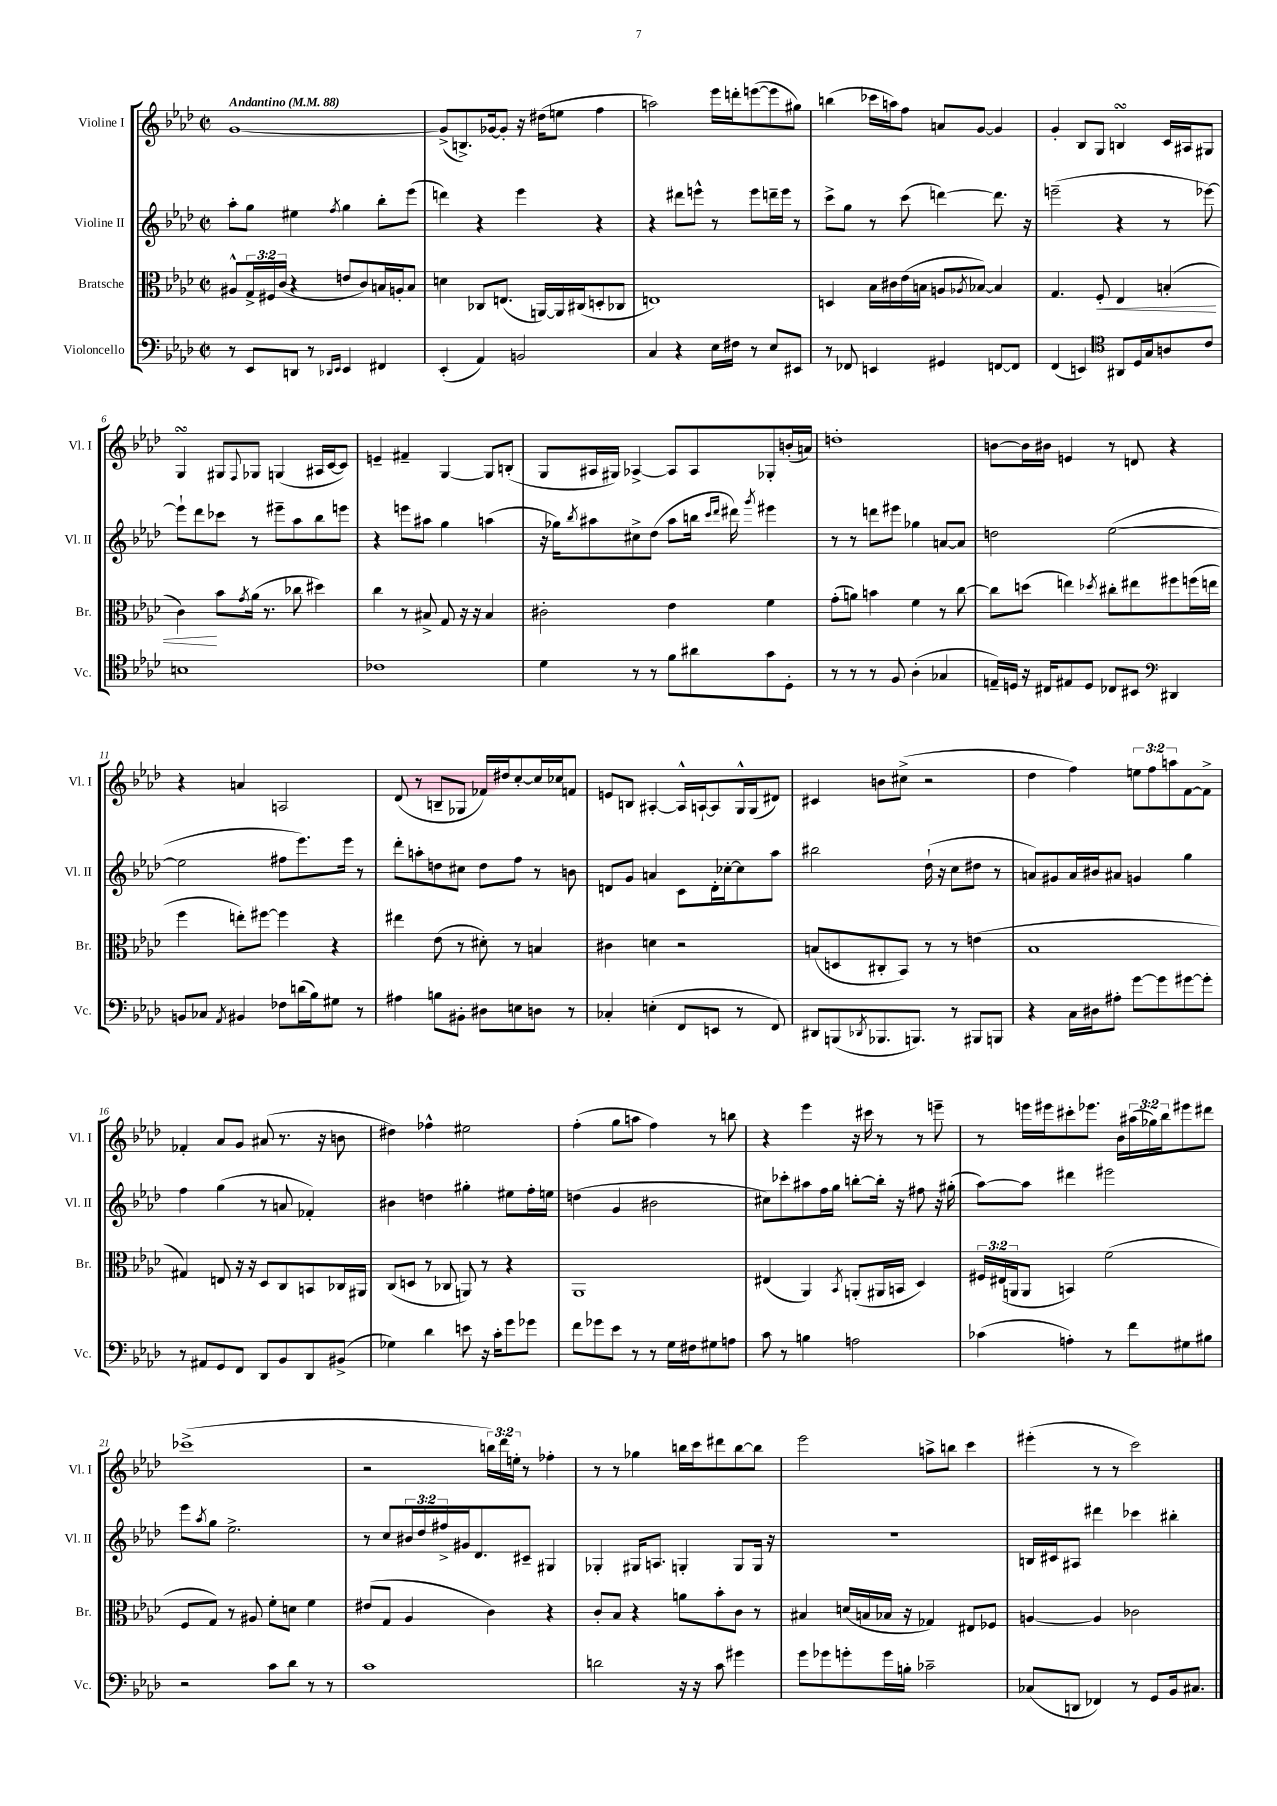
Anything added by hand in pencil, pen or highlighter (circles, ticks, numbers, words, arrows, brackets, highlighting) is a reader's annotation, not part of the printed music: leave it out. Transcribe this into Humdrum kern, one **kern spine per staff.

**kern	**kern	**dynam	**kern	**kern
*part4	*part3	*part3	*part2	*part1
*staff4	*staff3	*staff3	*staff2	*staff1
*I"Violoncello	*I"Bratsche	*	*I"Violine II	*I"Violine I
*I'Vc.	*I'Br.	*	*I'Vl. II	*I'Vl. I
*clefF4	*clefC3	*	*clefG2	*clefG2
*k[b-e-a-d-]	*k[b-e-a-d-]	*	*k[b-e-a-d-]	*k[b-e-a-d-]
*M2/2	*M2/2	*	*M2/2	*M2/2
*met(c|)	*met(c|)	*	*met(c|)	*met(c|)
*MM88	*MM88	*	*MM88	*MM88
=1	=1	=1	=1	=1
!	!	!	!	!LO:TX:a:B:t=Andantino
8r	8A#X^^/L	.	8aa-'\L	[1g
8EE-/L	24G^/L	.	8gg\J	.
.	24F#X/	.	.	.
.	(24c/JJ	.	.	.
8DDn/J	4r	.	4ee#X\	.
8r	.	.	.	.
16qqDD-X/LL	.	.	.	.
16qqEE-/JJ	.	.	8qff/	.
4EE-/	8en/L	.	4gg\	.
.	8c/)	.	.	.
4FF#X/	16Bn/L	.	8bb-'\L	.
.	16An'/J	.	.	.
.	8B/J	.	(8eee-\J	.
=2	=2	=2	=2	=2
(4EE-'/	4dn\	.	4dddn\)	(8g^/L]
.	.	.	.	8.Bn^/)
4AA-/)	8C-X/L	.	4r	.
.	.	.	.	[16g-X/k
.	(8.En/J	.	.	8g-'/J]
2BBn/	.	.	4eee-\	16r
.	[16AAn/LL)	.	.	(16dd#X\KL
.	16AA/]	.	.	8een\J
.	(16C#X/J	.	.	.
.	8Dn'/	.	4r	4ff\
.	8C-X/J	.	.	.
=3	=3	=3	=3	=3
4C/	1En)	.	4r	2aan\)
4r	.	.	8ddd#X\L	.
.	.	.	8eeen^^\J	.
16E-\LL	.	.	8r	16eee-\LL
16F#X\JJ	.	.	.	16dddn'\J
8r	.	.	8eee\L	([8eeen\
8E-/L	.	.	16dddn~\L	8eee\]
.	.	.	16eee\JJ	.
8EE#X/J	.	.	8r	8gg#X\J)
=4	=4	=4	=4	=4
8r	4Dn/	.	8ccc^\L	(4bbn\
8FF-X/	.	.	8gg\J	.
4EEn/	16B-\LL	.	8r	16ccc-X\LL
.	16c#X\	.	.	16aan\J)
.	(16e-\	.	(8ccc\	8ff\J
.	16Bn\JJ	.	.	.
4GG#X/	8An/L	.	[4dddn\)	8an/L
.	8qA-X/	.	.	.
.	[8B-X/J)	.	.	[8g/J
[8FFn/L	4B-/]	.	8.ddd\]	4g/]
8FF/J]	.	.	.	.
.	.	.	16r	.
=5	=5	=5	=5	=5
(4FF/	4.G/	.	(2eeen~\	4g'/
4EEn/)	.	.	.	8B-/L
!	!	!LO:HP:b	!	!
.	8F'/	<	.	8G/J
*clefC4	*	*	*	*
8AA#X/L	4E-/	.	4r	4BnsSsS/
16D-/L	.	.	.	.
16G/J	.	.	.	.
8An/	(4Bn'/	.	8r	16c/LL
.	.	.	.	16A#X/J
8c/J	.	.	[8eee-X\)	8G#X/J
!!LO:LB:g=z
=6	=6	=6	=6	=6
1Bn	4c\)	.	8eee-`\L]	4GsSsS/
.	.	.	8ddd-\	.
.	8b-\L	[	8ccc-X\J	8G#X/L
.	8qg/	.	.	8qqF/
.	(16a-\Jk	.	8r	8G-X/J
.	8.r	.	.	.
.	.	.	8eee#X~\L	(4Gn/
.	8cc-X\	.	8aa-\	.
.	4dd#X\)	.	8bb-\	16A#X/LL
.	.	.	.	[16c/J
.	.	.	8eeen\J	8c/J])
=7	=7	=7	=7	=7
1c-X	4cc\	.	4r	4en~/
.	8r	.	8eeen\L	4f#X~/
.	8B#X^/	.	8aa#X\J	.
.	8G/	.	4gg\	[4G/
.	16r	.	.	.
.	16r	.	.	.
.	4B#/	.	(4aan\	8G/L]
.	.	.	.	(8Bn'/J
=8	=8	=8	=8	=8
4d-\	2c#X'\	.	16r	8G/L
.	.	.	16gg-X\KL)	.
.	.	.	8qbb-/	.
.	.	.	8aa#X\	16A#X/L
.	.	.	.	16G#X/JJ)
8r	.	.	8cc#X^\	[4A-X^/
8r	.	.	(8dd-\J	.
8f\L	4e-\	.	8aa#\L	8A-/L]
8a#X\	.	.	16bbn\Jk	8A-/
.	.	.	16qqccc/LL	.
.	.	.	16qqddd-/JJ	.
.	.	.	16ddd#X\)	.
.	.	.	8qggg/	.
8g\	4f\	.	4eee#X\	8G-X'/
8D-'\J	.	.	.	(16bn'/L
.	.	.	.	16an/JJ)
=9	=9	=9	=9	=9
8r	(8g'\L	.	8r	1ddn'
8r	8an\J)	.	8r	.
8r	4bn\	.	8dddn\L	.
8F/	.	.	8eee#X\J	.
(4A-'\	4f\	.	4gg-X\	.
4G-X/	8r	.	[8an/L	.
.	[8cc\	.	8a/J]	.
=10	=10	=10	=10	=10
16En~/LL)	8cc\L]	.	2ddn\	[8bn\L
16Dn/JJ	.	.	.	.
16r	(8ddn\J	.	.	16b\L]
16C#X/KL	.	.	.	16b#X\JJ
8E#X/	4een\)	.	.	4en/
8D/J	.	.	.	.
.	8qdd-X/	.	.	.
8C-X/L	8cc#X'\L	.	([2ee-\	8r
8BB#X/J	8ee#X\	.	.	8dn/
*clefF4	*	*	*	*
4DD#X/	8ff#X\	.	.	4r
.	(16ffn\L	.	.	.
.	16een\JJ	.	.	.
!!LO:LB:g=z
=11	=11	=11	=11	=11
8BBn/L	4ff\	.	2ee-\]	4r
8C-X/J	.	.	.	.
8qAA-/	.	.	.	.
4BB#X/	8een'\L)	.	.	4an/
.	[8ff#X\J	.	.	.
8F-X\L	4ff#\]	.	8ff#X\L	2An/
(16dn\L	.	.	8.eee-\)	.
16B-\J)	.	.	.	.
8G#X\J	4r	.	.	.
.	.	.	16eee-\Jk	.
8r	.	.	8r	.
=12	=12	=12	=12	=12
4A#X\	4ee#X\	.	8ddd-'\L	(8d-/
.	.	.	8aan'\	8r
8Bn\L	(8e-\	.	8ddn\	8Bn~/L
8BB#X'\J	8r	.	8cc#X\J	8G-X/J
8D#X\L	8d#X'\)	.	8dd\L	16f-X/LL)
.	.	.	.	16dd#X/J
8En\	8r	.	8ff\J	[8cc'/
8Dn\J	4Bn/	.	8r	16cc/L]
.	.	.	.	16cc-X/J
8r	.	.	8bn\	8fn/J
=13	=13	=13	=13	=13
4C-X'/	4c#X\	.	8dn/L	8en/L
.	.	.	8g/J	8Bn/J
(4En'\	4dn\	.	4an/	[4A#X'/
8FF/L	2r	.	8c\L	16A#^^/LL]
.	.	.	.	[16An`/J
8EEn/J	.	.	16d'\L	8A/]
.	.	.	[16cc-X'\J	.
8r	.	.	8cc-\]	16G^^/L
.	.	.	.	(16G/J
8FF/)	.	.	8aa-\J	8d#X/J)
=14	=14	=14	=14	=14
8DD#X/L	(8Bn/L	.	2bb#X\	4c#X/
(8BBBn/	8Dn/	.	.	.
8qDD-X/	.	.	.	.
8.BBB-X/	8C#X'/	.	.	8bn\L
.	8BB-/J)	.	.	(8cc#X^\J
8.BBBn/J)	.	.	.	.
.	8r	.	(16dd-`\	2r
.	.	.	16r	.
8r	8r	.	8cc\L	.
8BBB#X/L	(4en\	.	8dd#X\J	.
8BBBn/J	.	.	8r	.
=15	=15	=15	=15	=15
4r	1B-	.	8an/L)	4dd-\
.	.	.	8g#X/	.
16C\LL	.	.	16a/L	4ff\)
16D#X\J	.	.	16b#X/J	.
8A#X'\J	.	.	8a#X/J	.
[8g\L	.	.	4gn/	12een\L
.	.	.	.	12ff\
8g\]	.	.	.	.
.	.	.	.	12aan\
[8g#X\	.	.	4gg\	[8f\
8g#'\J]	.	.	.	8f^\J]
!!LO:LB:g=z
=16	=16	=16	=16	=16
8r	4G#X/)	.	4ff\	4f-X'/
8AA#X/L	.	.	.	.
8GG/	8En/	.	(4gg\	8a-/L
8FF/J	16r	.	.	8g/J
.	16r	.	.	.
8DD-/L	8D-/L	.	8r	(8a#X/
8BB-/	8C/	.	8an/	8.r
8DD-/	8BBn/	.	4f-X'/)	.
.	.	.	.	16r
(8BB#X^/J	16C-X/L	.	.	8bn\
.	16AA#X/JJ	.	.	.
=17	=17	=17	=17	=17
4G-X\)	(8C/L	.	4b#X\	4dd#X\)
.	8Dn/J	.	.	.
4d-\	8r	.	4ddn\	4ff-X^^\
.	8C-X/	.	.	.
8en\	8AAn/)	.	4gg#X'\	2ee#X\
16r	8r	.	.	.
16c'\KL	.	.	.	.
8g\	4r	.	8ee#X\L	.
8g-X\J	.	.	16ff'\L	.
.	.	.	16een\JJ	.
=18	=18	=18	=18	=18
8f\L	1AA-	.	(4ddn\	(4ff'\
8g-X\	.	.	.	.
8e-\J	.	.	4g/	8gg\L
8r	.	.	.	8aan\J
8r	.	.	2b#X\	4ff\)
16G\LL	.	.	.	.
16F#X\J	.	.	.	.
8G#X\	.	.	.	8r
8An\J	.	.	.	8bbn\
=19	=19	=19	=19	=19
8c\	(4E#X/	.	8cc#X\L)	4r
8r	.	.	8ccc-X'\	.
4Bn\	4AA-/)	.	8aa#X\	4eee-\
.	.	.	16ff\L	.
.	.	.	16gg\JJ	.
.	8qBB-/	.	.	.
2An\	(8AAn'/L	.	[8bbn'\L	16r
.	.	.	.	16ccc#X\
.	16AA#X/L	.	16bb'\Jk]	8r
.	16BBn/JJ	.	16r	.
.	4D-/)	.	8ff#X\	8r
.	.	.	16r	8eeen~\
.	.	.	(16gg#X'\	.
=20	=20	=20	=20	=20
(4c-X\	24F#X/LL	.	[8aa-\L)	8r
.	(24E#X/	.	.	.
.	24AAn/J	.	.	.
.	8AA/J	.	8aa-\J]	16eeen\LL
.	.	.	.	16eee#X\J
4An'\)	4BBn/)	.	4ddd#X\	8ccc#X'\
.	.	.	.	8.eee-X\J
8r	(2f\	.	2eee#X\	.
.	.	.	.	16b-\LL
8f\L	.	.	.	(24aa#X\
.	.	.	.	24gg-X\)
.	.	.	.	24bb-\J
8G#X\	.	.	.	8eee#X\
8B#X\J	.	.	.	8ddd#X\J
!!LO:LB:g=z
=21	=21	=21	=21	=21
2r	8F/L	.	8eee-\L	(1ccc-X^
.	.	.	8qaa-/	.
.	8G/J)	.	8gg\J	.
.	8r	.	2.ee-^\	.
.	8A#X/	.	.	.
8c\L	8f'\L	.	.	.
8d-\J	8dn\J	.	.	.
8r	4f\	.	.	.
8r	.	.	.	.
=22	=22	=22	=22	=22
1c	(8e#X/L	.	8r	2r
.	8G/J	.	8cc/L	.
.	4A-/	.	24b#X/L	.
.	.	.	24dd-/	.
.	.	.	24ff#X^/	.
.	.	.	16g#X/J	.
.	.	.	8.d-/	.
.	4c\)	.	.	24bbn\LL)
.	.	.	.	24ddd-\
.	.	.	.	24een'\JJ
.	.	.	8c#X~/J	8r
.	4r	.	4G#X/	4ff-X'\
=23	=23	=23	=23	=23
2dn\	8c'/L	.	4G-X'/	8r
.	8B-/J	.	.	8r
.	4r	.	16G#X/KL	4gg-X\
.	.	.	8.An/J	.
16r	8an\L	.	4Gn'/	16bbn\LL
16r	.	.	.	16ccc\J
8c\	8b-'\	.	.	8ddd#X\
4g#X\	8c\J	.	8G/L	[8bb\
.	8r	.	16G/Jk	8bb\J]
.	.	.	16r	.
=24	=24	=24	=24	=24
8g\L	4B#X/	.	1r	2eee-\
8g-X\	.	.	.	.
8gn'\	(16dn/LL	.	.	.
.	16Bn/	.	.	.
16g\L	16B-X/JJ	.	.	.
16Bn'\JJ	16r	.	.	.
2c-X~\	4G-X/)	.	.	8aan^\L
.	.	.	.	8bbn\J
.	8E#X/L	.	.	4ccc\
.	8F-X/J	.	.	.
=25	=25	=25	=25	=25
(8C-X/L	[4An/	.	16Bn/LL	(4eee#X'\
.	.	.	16c#X/J	.
8DDn/J	.	.	8A#X/J	.
4FF-X/)	4A/]	.	4ddd#X\	8r
.	.	.	.	8r
8r	2c-X\	.	4ccc-X\	2ccc\)
8GG/L	.	.	.	.
16BB-/k	.	.	4bb#X'\	.
8.C#X/J	.	.	.	.
==	==	==	==	==
*-	*-	*-	*-	*-
